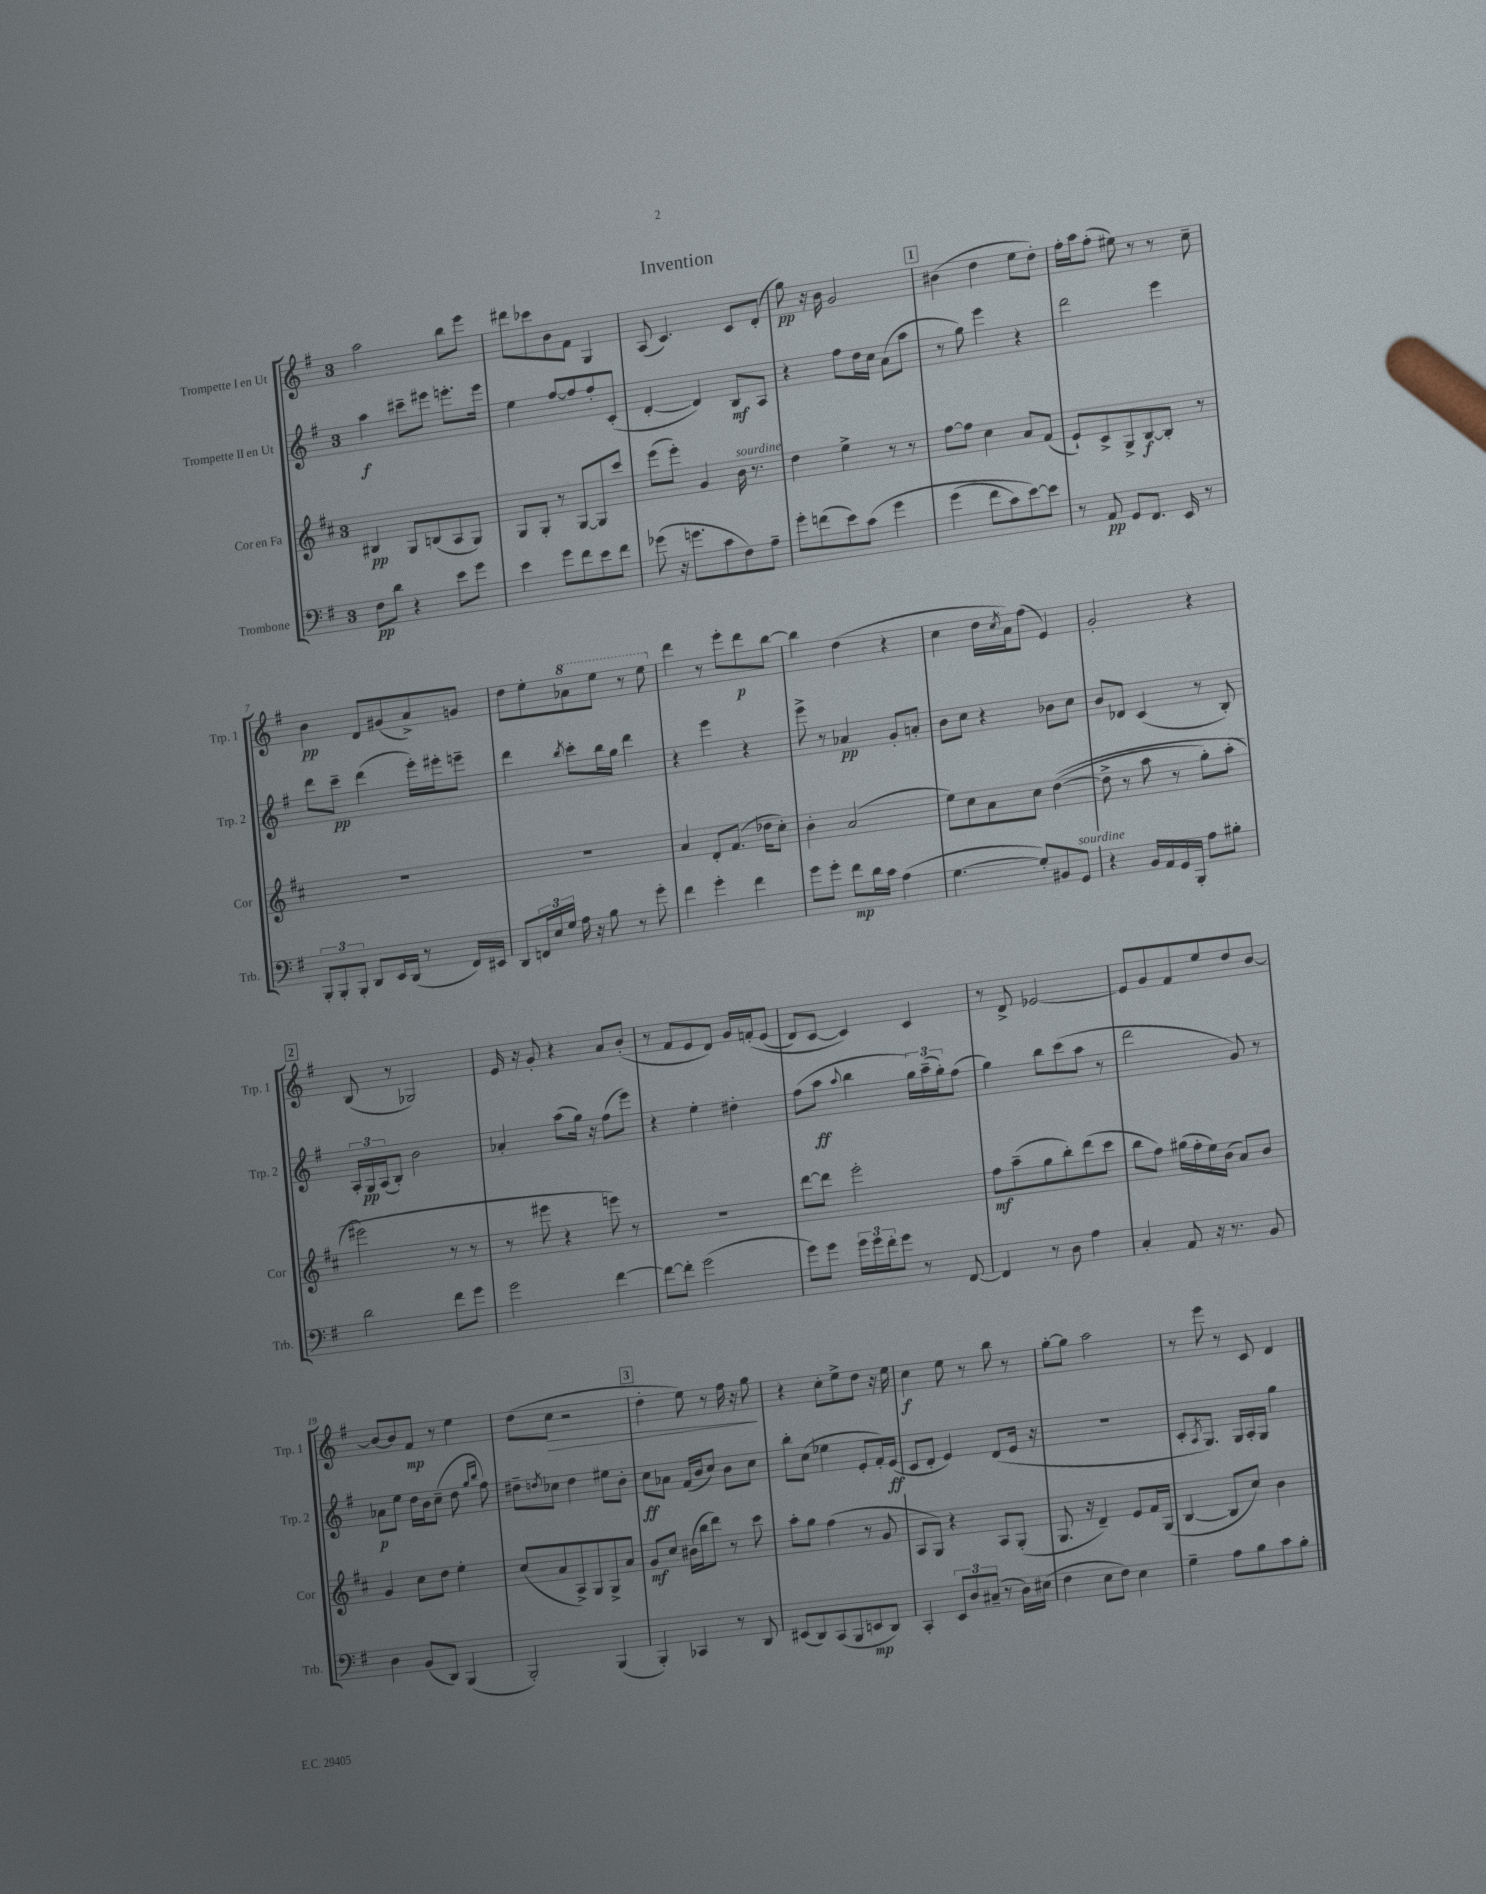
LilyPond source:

\header { title = "Invention" }
<<
\new StaffGroup <<
\new Staff = "s0" \with { instrumentName = "Trompette I en Ut" shortInstrumentName = "Trp. 1" } {
    \clef treble \key g \major \once \override Staff.TimeSignature.style = #'single-digit \time 3/4
    a''2 b''8 e'''8 |
    dis'''8 ces'''8 b'8 fis'8 g4 |
    a8( c'4.) c'8 d'8-.( |
    g''8\pp) r16 b'16 g'2 |
    \mark \markup { \box "1" } bis'4( d''4 e''8 d''8-.) |
    fis''16-. a''16 fis''8-.( eis''8) r8 r8 c''8-- |
    b'4\pp d'8 gis'8( a'8->) g'8 |
    d''8 e''8-. \ottava #1 aes''8 e'''8 r8 e'''8 \ottava #0 |
    d'''4 r8 e'''8-. d'''8\p b''8~ |
    b''4 d''4( r4 |
    c''4 d''16 \acciaccatura { c''8 } a'16) fis''8( e'4) |
    g'2-. r4 |
    \mark \markup { \box "2" } b8( r8 ges2) |
    e'16 r16 g'8-. r4 a'8 b'8-.( |
    r8 fis'8 e'8 d'8) g'16 f'16-.\( e'8( |
    d'8) c'8~ c'4\) c'4 |
    r8 d'8-> ees'2~ |
    ees'8 g'8 fis'8 e''8 d''8 b'8~ |
    b'8~ b'8 fis'8\mp r8 e''4 |
    d''8( c''8\> r2 |
    \mark \markup { \box "3" } d''4-. e''8) r8 fis''16 r16 g''8\! |
    r4 c''8-. e''8-> d''8 r16 e''16 |
    c''4\f e''8 r8 b''8 r8 |
    g''8~-. g''8 a''2 |
    r8 e'''8 r8 c'8 d'4 \bar "|." |
}
\new Staff = "s1" \with { instrumentName = "Trompette II en Ut" shortInstrumentName = "Trp. 2" } {
    \clef treble \key g \major \once \override Staff.TimeSignature.style = #'single-digit \time 3/4
    a''4\f cis'''8-- eis'''8 e'''8.-. e'''16 |
    e''4 fis''8~ fis''8 fis''8-. c'8-.( |
    d'4~-. d'4) b8\mf a8 |
    r4 fis''8 d''16 c''16 a'8( a''8 |
    \mark \markup { \box "1" } r8 g''8) e'''4 r4 |
    d'''2 e'''4 |
    d'''8 c'''8--\pp d'''4( e'''16-.) eis'''16-. e'''8-- |
    d'''4 \acciaccatura { b''8 } c'''8-. b''16 g''16 d'''4 |
    r4 e'''4 r4 |
    e'''8-> r8 aes'4\pp g'8-. a'8-. |
    b'8 c''8 r4 bes'8 c''8 |
    b'8 des'8 c'4( r8 b8-.) |
    \mark \markup { \box "2" } \tuplet 3/2 { a16-. g16\pp a16( } b8-.) b'2 |
    aes'4-. a''8( g''16) r16 fis''8( e'''8) |
    r4 e''4-. dis''4-. |
    fis''8( a''8\ff \appoggiatura { a''8 } b''4 \tuplet 3/2 { g''16) a''16--( g''16-.) } fis''8( |
    g''4) b''8 c'''8( a''8 r8 |
    d'''2 g'8) r8 |
    aes'8\p e''8 d''16 b'16 c''8--( d''8 \grace { g''16 b''16 } fis''8) |
    dis''8-- \acciaccatura { d''8 } ces''8 d''4 eis''8 b'8-. |
    \mark \markup { \box "3" } c''8\ff aes'8 fis'16( b'16 c''8) b'8 c''8 |
    b''8-. c''8( ees''4 e'8-. fis'16-.) e'16\ff( |
    c'8 d'8-. e'4) d'8( e'16 r16 |
    R2. |
    c'8-. \acciaccatura { a8 } g8.) g16 a16-. g16 g''4 \bar "|." |
}
\new Staff = "s2" \with { instrumentName = "Cor en Fa" shortInstrumentName = "Cor" } {
    \clef treble \key d \major \once \override Staff.TimeSignature.style = #'single-digit \time 3/4
    bis4\pp g8 b8( a8 g8) |
    g8 g8-. r8 g8~ g8 cis'''8 |
    e'''8( e'''8-.) g'4 b'16^\markup { \italic "sourdine" } r8. |
    d''4 e''4-> r8 r8 |
    \mark \markup { \box "1" } fis''8~ fis''8 cis''4 a'8 fis'8( |
    e'8-!) cis'8-> g8-> b8~\f b8-. r8 |
    R2. |
    R2. |
    a'4 d'8-. fis'8.( des''16 cis''8-.) |
    b'4-. a'2( |
    e''8) cis''8 a'8 cis''8 d''4~(\( |
    d''8-> r8 a''8 r8 g''8-.) a''8-.( |
    \mark \markup { \box "2" } eis'''2\) r8 r8 |
    r8 eis'''8 r4 e'''8) r8 |
    R2. |
    d'''8~ d'''8 e'''2-. |
    fis''8\mf a''8--( g''8 b''8-.) d'''8( cis'''8 |
    b''8 fis''8) gis''16( fis''16-. e''16) b'16( a'8) b'8 |
    g'4 cis''8 d''8 e''4-. |
    cis''8( a'8 a8->) g8 g8-> a'8 |
    \mark \markup { \box "3" } g'8\mf cis''8 bis'16( b''16 d'''8) r8 cis'''8 |
    a''8-. g''8 fis''4( r8 g'8 |
    a8 g8) r4 a8 g8-.( |
    g8. r16 d'4--) e'8 fis'16 g16( |
    b4~ b8 cis''8) b'4 \bar "|." |
}
\new Staff = "s3" \with { instrumentName = "Trombone" shortInstrumentName = "Trb." } {
    \clef bass \key g \major \once \override Staff.TimeSignature.style = #'single-digit \time 3/4
    fis8\pp d'8 r4 e'8 g'8 |
    e'4 g'8 fis'8 e'8 fis'8 |
    ges'8( r16 g'8. c'8 fis8) a8-- |
    g'8-. f'8( e'8) c'8\( g'4 |
    \mark \markup { \box "1" } g'4( fis'8 c'8) e'8~\) e'8 |
    r8 a,8\pp g,8 fis,8. e,16 r8 |
    \tuplet 3/2 { b,,8-. b,,8-. b,,8-. } d,8 e,16 d,16( r8 fis,16) eis,16 |
    d,8 \tuplet 3/2 { f,16 e16 g16 } a16 r16 b8 r8 g'8-. |
    fis'4 g'4-. fis'4 |
    g'8 g'8-. fis'8\mp d'16 c'16 a4( |
    g4.~ g8-.) bis,8 g,8^\markup { \italic "sourdine" } |
    r4 b,16 a,16 g,16 b,,16-. a8 bis8-. |
    \mark \markup { \box "2" } d'2 fis'8 g'8 |
    g'2 fis'4~ |
    fis'8~ fis'8-. g'2( |
    g'8) g'8 \tuplet 3/2 { g'16 g'16 fis'16-. } g'8 r8 fis,8~ |
    fis,4 r8 d8 a4 |
    c4-. a,8 r16 r8. b,8 |
    d4 b,8( d,8) b,,4( |
    b,,2-.) b,,4( |
    \mark \markup { \box "3" } b,,4-.) ces,4 r8 d,8 |
    eis,8( d,8) c,8( b,,8 e,8\mp d,8) |
    c,4-. \tuplet 3/2 { e,8 d8 cis8--( } r8 d16) eis16( |
    fis4 e8 fis8) e4 |
    g4-- a8 b8 c'8 b8-. \bar "|." |
}
>>
>>
